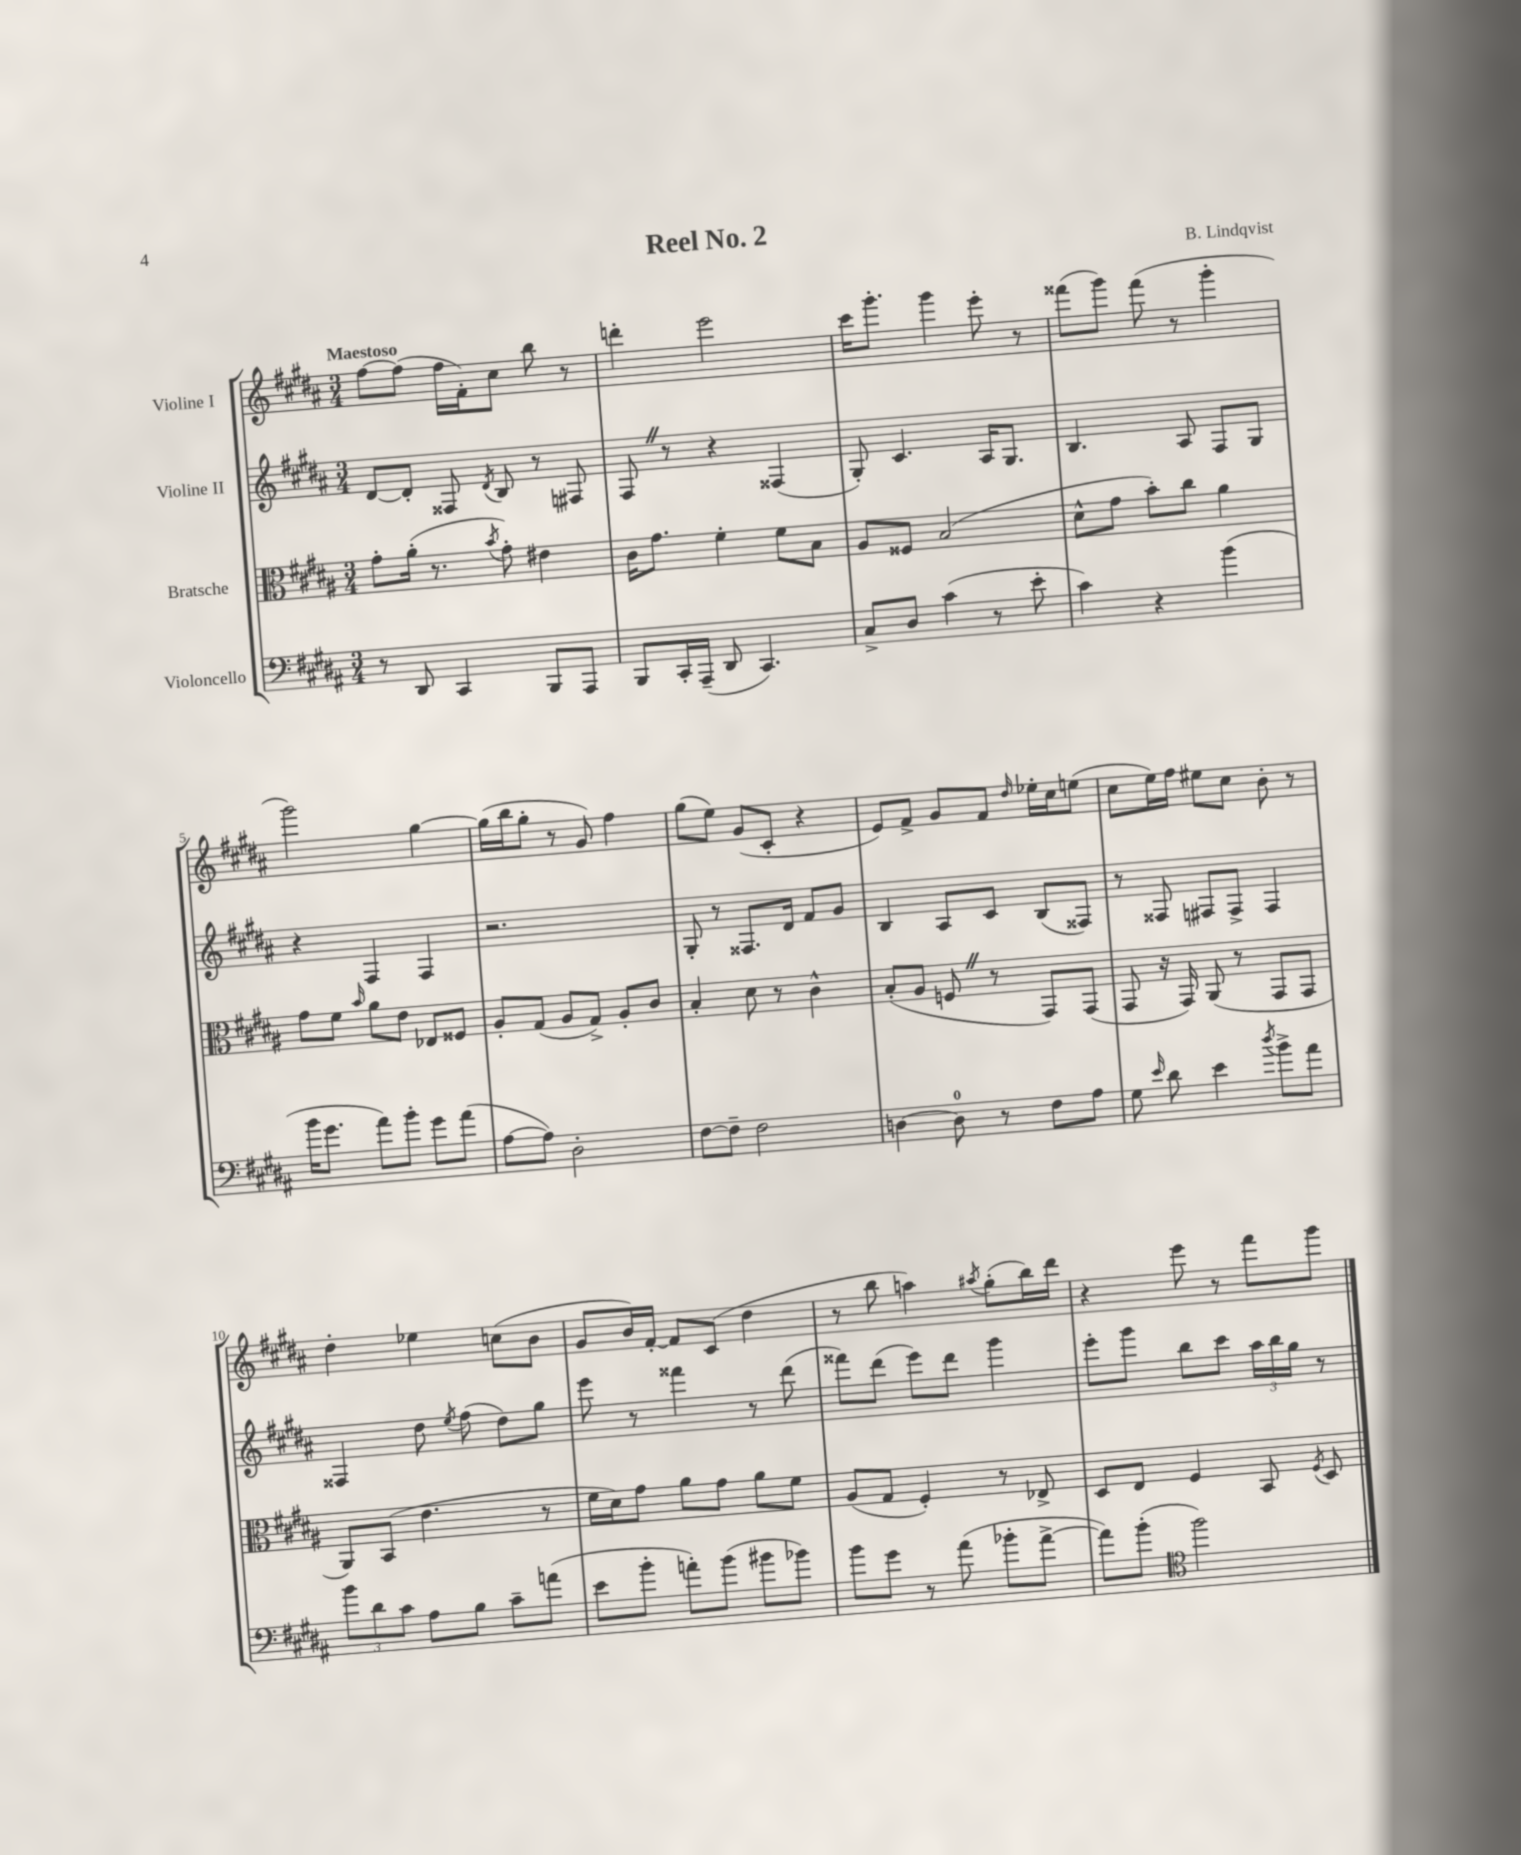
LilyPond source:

\header { title = "Reel No. 2" composer = "B. Lindqvist" }
<<
\new StaffGroup <<
\new Staff = "s0" \with { instrumentName = "Violine I" } {
    \clef treble \key b \major \numericTimeSignature \time 3/4 \tempo "Maestoso"
    \autoBeamOff fis''8[~ fis''8]( fis''16[ fis'16-.) cis''8] b''8 r8 |
    d'''4-. e'''2 |
    cis'''16[ gis'''8.]-. gis'''4 e'''8-. r8 |
    fisis'''8[( gis'''8]) fisis'''8( r8 gis'''4-. |
    gis'''2) gis''4~ |
    gis''16[( b''16 gis''8]-. r8 gis'8) fis''4 |
    gis''8[( e''8]) gis'8[( cis'8]-. r4 |
    e'8[) fis'8]-> gis'8[ fis'8] \grace { dis''16 } ees''16[-. cis''16 e''8]( |
    cis''8[ e''16) fis''16] eis''8[ cis''8] b'8-. r8 |
    dis''4-. ees''4 c''8[( b'8] |
    gis'8[ b'16) fis'16]~-. fis'8[ cis'8]( dis''4 |
    r8 b''8 a''4) \acciaccatura { ais''8 } gis''8[-.( b''16) dis'''16] |
    r4 e'''8 r8 fis'''8[ gis'''8] \bar "|." |
}
\new Staff = "s1" \with { instrumentName = "Violine II" } {
    \clef treble \key b \major \numericTimeSignature \time 3/4
    \autoBeamOff dis'8[~ dis'8]-. fisis8 \acciaccatura { dis'8 } b8 r8 fis8 |
    fis8 \once \override BreathingSign.text = \markup { \musicglyph "scripts.caesura.straight" } \breathe r8 r4 fisis4( |
    gis8-.) cis'4. ais16[ gis8.] |
    b4. ais8 fis8[ gis8] |
    r4 fis4 fis4 |
    r2. |
    gis8-. r8 fisis8.[ dis'16] fis'8[ gis'8] |
    b4 ais8[ cis'8] b8[( fisis8]) |
    r8 fisis8 fis8[ fis8]-> fis4 |
    fisis4 dis''8 \acciaccatura { e''8 } fis''8( dis''8[) gis''8] |
    e'''8 r8 fisis'''4 r8 dis'''8( |
    fisis'''8[) dis'''8]( e'''8[) dis'''8] gis'''4 |
    e'''8[-. gis'''8] b''8[ cis'''8] \tuplet 3/2 { ais''16[ b''16 gis''16] } r8 \bar "|." |
}
\new Staff = "s2" \with { instrumentName = "Bratsche" } {
    \clef alto \key b \major \numericTimeSignature \time 3/4
    \autoBeamOff gis'8[-. ais'16]-.( r8. \acciaccatura { b'8 } gis'8-.) eis'4 |
    cis'16[ gis'8.] fis'4-. fis'8[ b8] |
    ais8[ fisis8] b2( |
    dis'8[-^ gis'8] b'8[-.) cis''8] ais'4 |
    gis'8[ fis'8] \grace { b'16 } ais'8[ e'8] ees8[ fisis8] |
    ais8[-. gis8]( ais8[ gis8]->) ais8[-. cis'8] |
    b4-. dis'8 r8 cis'4-^ |
    b8[-.( ais8] f8 \once \override BreathingSign.text = \markup { \musicglyph "scripts.caesura.straight" } \breathe r8 gis,8[) gis,8]( |
    gis,8 r16 gis,16) ais,8( r8 gis,8[ gis,8] |
    ais,8[) b,8]( e'4. r8 |
    fis'16[ dis'16) gis'8] ais'8[ gis'8] ais'8[ fis'8] |
    ais8[( gis8] fis4-.) r8 ees8-> |
    dis8[ e8] fis4 b,8 \acciaccatura { fis8 } dis8 \bar "|." |
}
\new Staff = "s3" \with { instrumentName = "Violoncello" } {
    \clef bass \key b \major \numericTimeSignature \time 3/4
    \autoBeamOff r8 dis,8 cis,4 b,,8[ ais,,8] |
    b,,8[ cis,16-. ais,,16]--( dis,8 cis,4.) |
    cis8[-> dis8] cis'4( r8 e'8-. |
    cis'4) r4 b'4( |
    b'16[ gis'8.] ais'8[) b'8]-. gis'8[ ais'8]( |
    ais8[~ ais8]) dis2-. |
    fis8[~ fis8]-- fis2 |
    d4~ d8-0 r8 fis8[ ais8] |
    gis8 \grace { e'16 } dis'8 e'4 \acciaccatura { dis''8 } b'8[-> ais'8] |
    \tuplet 3/2 { b'8[ dis'8 cis'8] } ais8[ b8] cis'8[-- a'8]( |
    e'8[ b'8]-. a'8[-.) b'8]( bis'8[ bes'8]) |
    b'8[ gis'8] r8 ais'8( bes'8[-. ais'8]~-> |
    ais'8[) b'8]-.( \clef tenor fis''2) \bar "|." |
}
>>
>>
